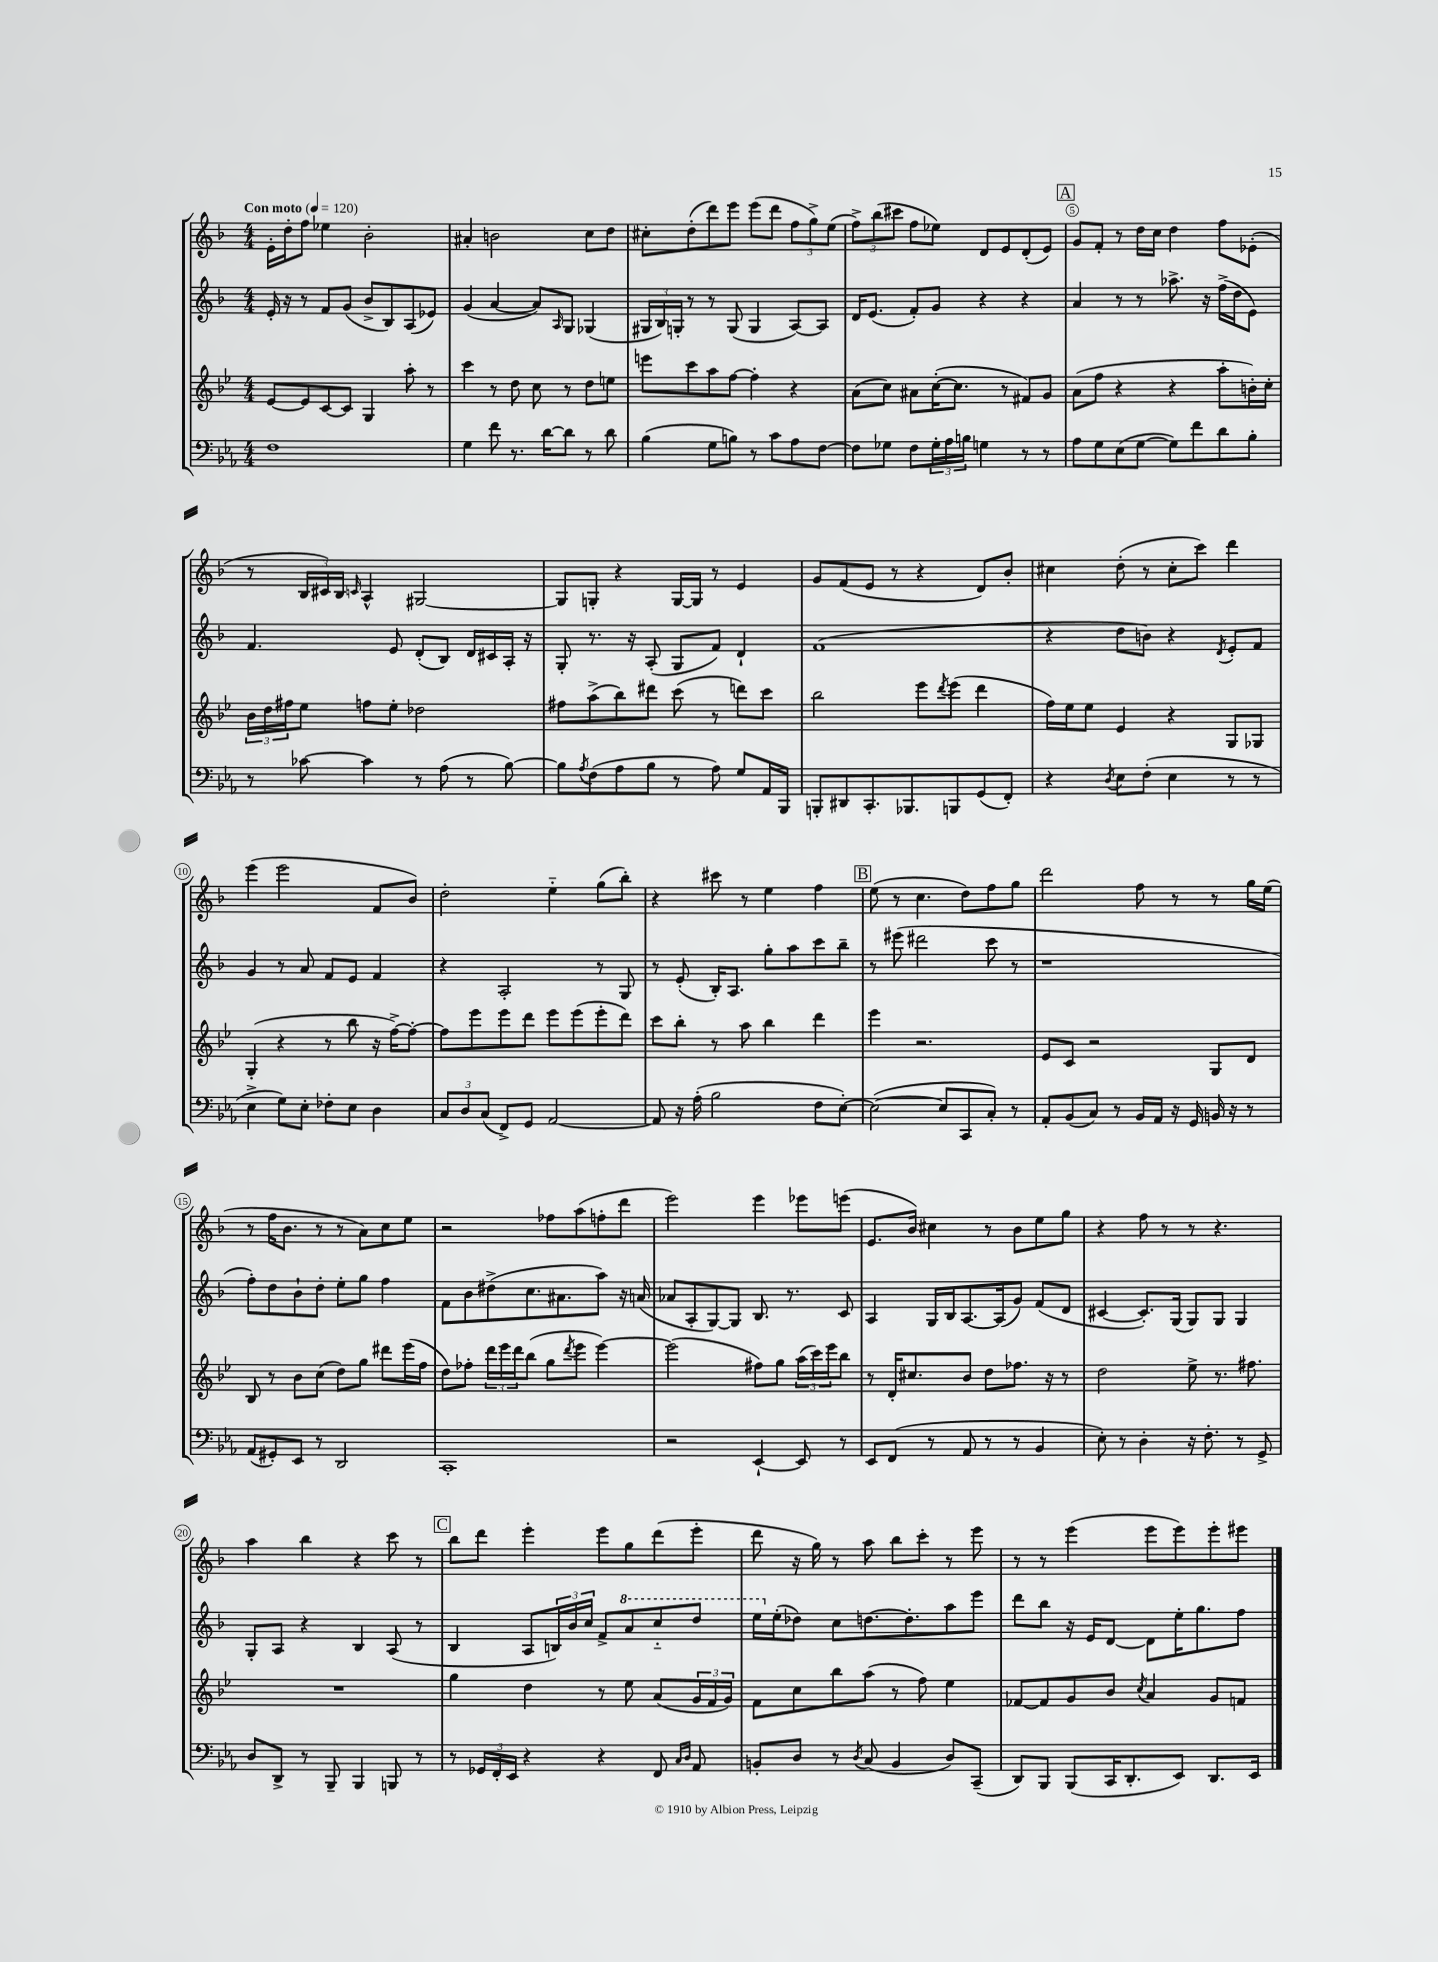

**kern	**kern	**kern	**kern
*staff4	*staff3	*staff2	*staff1
*clefF4	*clefG2	*clefG2	*clefG2
*k[b-e-a-]	*k[b-e-]	*k[b-]	*k[b-]
*M4/4	*M4/4	*M4/4	*M4/4
*MM120	*MM120	*MM120	*MM120
1F	[8e-/L	16e'/	16e'\LL
.	.	16r	16dd'\J
.	8e-/]	8r	8ff\J
.	[8c/	8f/L	4ee-\
.	8c/]J	(8g/J	.
.	4G/	8b-^/L	2b-'\
.	.	8B-/)	.
.	8aa'\	(8A/	.
.	8r	8e-/J)	.
=	=	=	=
4G\	4ccc\	(4g/	4a#'/
8f\	8r	[4a/	2b\
8.r	8dd\	.	.
.	8cc\	8a/]L)	.
[16d\LK	.	.	.
.	.	16qqA/	.
8d\]J	8r	8G/J	.
8r	8dd\L	(4G-/	8cc\L
8d\	8ee\J	.	8dd\J
=	=	=	=
(4B-\	8eee\L	24G#/LL	8cc#'\L
.	.	24B-/)	.
.	.	24G'/JJ	.
.	8ccc\	8r	(8dd'\
8G\L	8aa\	8r	8ddd\)
8B\J)	[8ff\J	(8G/	8eee\J
8r	4ff'\]	4G/	(8eee\L
8c\L	.	.	8ddd\J
8A-\	4r	[8A/L)	12ff\L
.	.	.	12gg^\)
[8F\J	.	8A/]J	.
.	.	.	(12ee\J
=	=	=	=
8F\]L	(8a\L	16d/LK	12ff^\L)
.	.	(8.e/J	.
.	.	.	(12bb-\
8G-\J	8cc\J)	.	.
.	.	.	12ccc#\J
8F\L	8a#\L	8f'/L)	8ff\L
24G-'\L	([16cc'\K	8g/J	8ee-\J)
24A-\	.	.	.
.	8.cc\]J	.	.
24B\JJ	.	.	.
4G\	.	4r	8d/L
.	8r	.	8e/
8r	8f#/L)	4r	(8d'/
8r	8g/J	.	8e/J)
=	=	=	=
8A-\L	(8a\L	4a/	8g/L
8G\	8ff\J	.	8f'/J
(8E-\	4r	8r	8r
[8G\J	.	8r	16dd\LL
.	.	.	16cc\JJ
8G\]L)	4r	8.aa-^\	4dd\
8f\	.	.	.
.	.	16r	.
8d\	8aa'\L	(16ff^\LL	8ff\L
.	.	16dd\J	.
8B-'\J	16b'\L)	8e\J)	(8e-'\J
.	16cc'\JJ	.	.
=	=	=	=
8r	24b-\LL	4.f/	8r
.	24dd\	.	.
.	24ff#\J	.	.
[8c-\	8ee-\J	.	24B-/LL
.	.	.	24c#/)
.	.	.	24B-/JJ
.	.	.	16qqc/
4c-\]	8ff\L	.	4A^^/
.	8ee-'\J	8e/	.
8r	2dd-\	(8d'/L	[2G#/
(8A-\	.	8B-/J)	.
8r	.	16d/LL	.
.	.	16c#/	.
[8B-\)	.	16A'/JJ	.
.	.	16r	.
=	=	=	=
8B-\]L	8ff#\L	8G'/	8G#/]L
8qA-/	.	.	.
(8F\	(8aa^\	8.r	8G'/J
8A-\	8bb-\)	.	4r
.	.	16r	.
8B-\J	8ddd#\J	(8A'/	.
8r	(8ccc\	8G/L	[16G/LL
.	.	.	16G/]JJ
8A-\)	8r	8f/J)	8r
8G/L	8ddd\L)	4d`/	4e/
16AA-/L	8ccc\J	.	.
16BBB-/JJ	.	.	.
=	=	=	=
8BBB'/L	2bb-\	(1f	8g/L
8DD#/	.	.	(8f/
8.CC'/	.	.	8e/J
.	.	.	8r
8.BBB-/	.	.	.
.	8eee-\L	.	4r
.	8qddd/	.	.
8BBB/	(8eee-\J	.	.
(8GG/	4ddd\	.	8d/L)
8FF'/J)	.	.	8b-'/J
=	=	=	=
4r	16ff\LL)	4r	4cc#\
.	16ee-\J	.	.
.	8ee-\J	.	.
8qD/	.	.	.
8E-\L	4e-/	8dd\L	(8dd'\
(8F'\J	.	8b\J)	8r
4E-\	4r	4r	8cc#'\L
.	.	.	8ccc\J)
.	.	8qd/	.
8r	8G/L	8e'/L	4ddd\
8r	8G-/J	8f/J	.
=	=	=	=
4E-^\	(4G'/	4g/	(4eee\
8G\L)	4r	8r	2eee\
8E-'\J	.	8a/	.
8F-'\L	8r	8f/L	.
8E-\J	8bb-\	8e/J	.
4D\	16r	4f/	8f/L
.	[16ff^\LK)	.	.
.	8ff'\_J	.	8b-/J)
=	=	=	=
12C/L	8ff\]L	4r	2dd'\
12D/	.	.	.
.	8eee-\	.	.
(12C/J	.	.	.
8FF^/L)	8eee-\	2A'/	.
8GG/J	8ddd\J	.	.
[2AA-/	8eee-\L	.	4ee'~\
.	(8eee-\	.	.
.	8eee-'\	8r	(8gg\L
.	8ddd\J)	8G/	8bb-'\J)
=	=	=	=
8AA-/]	8ccc\L	8r	4r
16r	8bb-'\J	(8e'/	.
(16A-'\	.	.	.
2B-\	8r	16B-'/LK)	8ccc#\
.	.	8.A/J	.
.	8aa\	.	8r
.	4bb-\	8gg'\L	4ee\
.	.	8aa\	.
8F\L	4ddd\	8ccc\	4ff\
[8E-'\J)	.	8bb-~\J	.
=	=	=	=
(2E-\_	4eee-\	8r	(8ee\
.	.	(8eee#\	8r
.	2.r	2ddd#\	4.cc\
8E-/]L	.	.	.
8CC/	.	.	8dd\L)
8C'/J)	.	8ccc\	8ff\
8r	.	8r	8gg\J
=	=	=	=
8AA-'/L	8e-/L	1r	2ddd\
(8BB-/	8c/J	.	.
8C/J)	2r	.	.
8r	.	.	.
16BB-/LL	.	.	8ff\
16AA-/JJ	.	.	.
16r	.	.	8r
16GG/	.	.	.
16BB/	8G/L	.	8r
16r	.	.	.
8r	8d/J	.	16gg\LL
.	.	.	(16ee\JJ
=	=	=	=
(8AA-/L	8B-/	8ff'\L)	8r
8GG#'/)	8r	8dd\	16ff\LK
.	.	.	8.b-\J
8EE-/J	8b-\L	8b-`\	.
8r	(8cc\J	8dd'\J	8r
2DD/	8dd\L)	8ee'\L	8r
.	8gg\J	8gg\J	8a\L)
.	8ddd#\L	4ff\	8cc\
.	(16eee-\L	.	8ee\J
.	16ff\JJ	.	.
=	=	=	=
1CC'	8dd\L)	8f\L	2r
.	8ff-'\J	8b-\	.
.	24ddd\LL	(8dd#^\	.
.	24eee-\	.	.
.	24ddd\J	.	.
.	(8bb-\J	8.cc\	.
.	8gg\L	.	8ff-\L
.	.	8.a#\	.
.	8qddd/	.	.
.	8eee-\J	.	(8aa\
.	[4eee-\)	8aa\J)	8ff'\
.	.	16r	8ddd\J
.	.	(16a/	.
=	=	=	=
2r	(2eee-\]	8a-/L	2eee\)
.	.	8A'/	.
.	.	[8G/)	.
.	.	8G/]J	.
[4EE-`/	8ff#\L)	8.B-/	4eee\
.	8gg\J	.	.
.	.	8.r	.
8EE-/]	(24aa\LL	.	8eee-\L
.	24ccc\)	.	.
.	24eee-\J	.	.
8r	8bb-\J	8c/	(8eee\J
=	=	=	=
8EE-/L	8r	4A/	8.e/L
(8FF/J	16d'/LK	.	.
.	8.cc#/	.	16b-/Jk)
8r	.	16G/LL	4cc#\
.	.	16B-/J	.
8AA-/	8b-/J	[8.A/	.
8r	8dd\L	.	8r
.	.	(16A/]k	.
8r	8.ff-\J	8g/J)	8b-\L
4BB-/	.	(8f/L	8ee\
.	16r	.	.
.	8r	8d/J	8gg\J
=	=	=	=
8E-'\)	2dd\	[4c#/	4r
8r	.	.	.
4D'\	.	8.c#'/]L)	8ff\
.	.	.	8r
.	.	(16G/Jk	.
16r	8ee-^\	8G/L)	8r
8.F'\	.	.	.
.	8.r	8G/J	4.r
8r	.	4G/	.
.	8.ff#\	.	.
8GG^/	.	.	.
=	=	=	=
8D/L	1r	8G'/L	4aa\
8DD^/J	.	8A/J	.
8r	.	4r	4bb-\
8BBB-~/	.	.	.
4BBB-/	.	4B-/	4r
8BBB/	.	(8A/	8ccc\
8r	.	8r	8r
=	=	=	=
8r	4gg\	4B-/	8bb-\L
24GG-/LL	.	.	8ddd\J
24FF'/	.	.	.
24EE-/JJ	.	.	.
4r	4dd\	8A/L	4eee'\
.	.	24B/L)	.
.	.	24b-/	.
.	.	24cc/JJ	.
4r	8r	8f^/L	8eee\L
.	8ee-\	8aa/	8gg\
8FF/	(8a/L	8ccc'~/	(8ddd\
16qqC/LL	.	.	.
16qqD/JJ	.	.	.
8AA-/	24g/L	8ddd/J	8eee'\J
.	24f/	.	.
.	24g/JJ)	.	.
=	=	=	=
8BB'/L	8f\L	16eee\LL	8ddd\
.	.	(16ee'\J	.
8D/J	8cc\	8dd-\J)	16r
.	.	.	16gg\)
8r	8bb-\	8cc\L	8r
8qD/	.	.	.
(8C/	(8aa\J	[8.dd\	8aa\
4BB/	8r	.	8bb-\L
.	.	8.dd'\]	.
.	8ff\)	.	8ccc'\J
8D/L)	4ee-\	8aa\	8r
(8CC~/J	.	8eee\J	8eee\
=	=	=	=
8DD/L)	[8f-/L	8ddd\L	8r
8BBB-/J	8f-/]	8bb-\J	8r
(8BBB-/L	8g/	16r	(4eee\
.	.	16e/LK	.
16CC/K	8b-/J	[8d/J	.
8.DD'/	.	.	.
.	8qcc/	.	.
.	4a/	8d\]L	8eee\L
8EE-/J)	.	16ee'\K	8eee\)
.	.	8.gg\	.
8.DD/L	8g/L	.	8eee'\
.	8f/J	8ff\J	8eee#\J
16EE-/Jk	.	.	.
==	==	==	==
*-	*-	*-	*-
